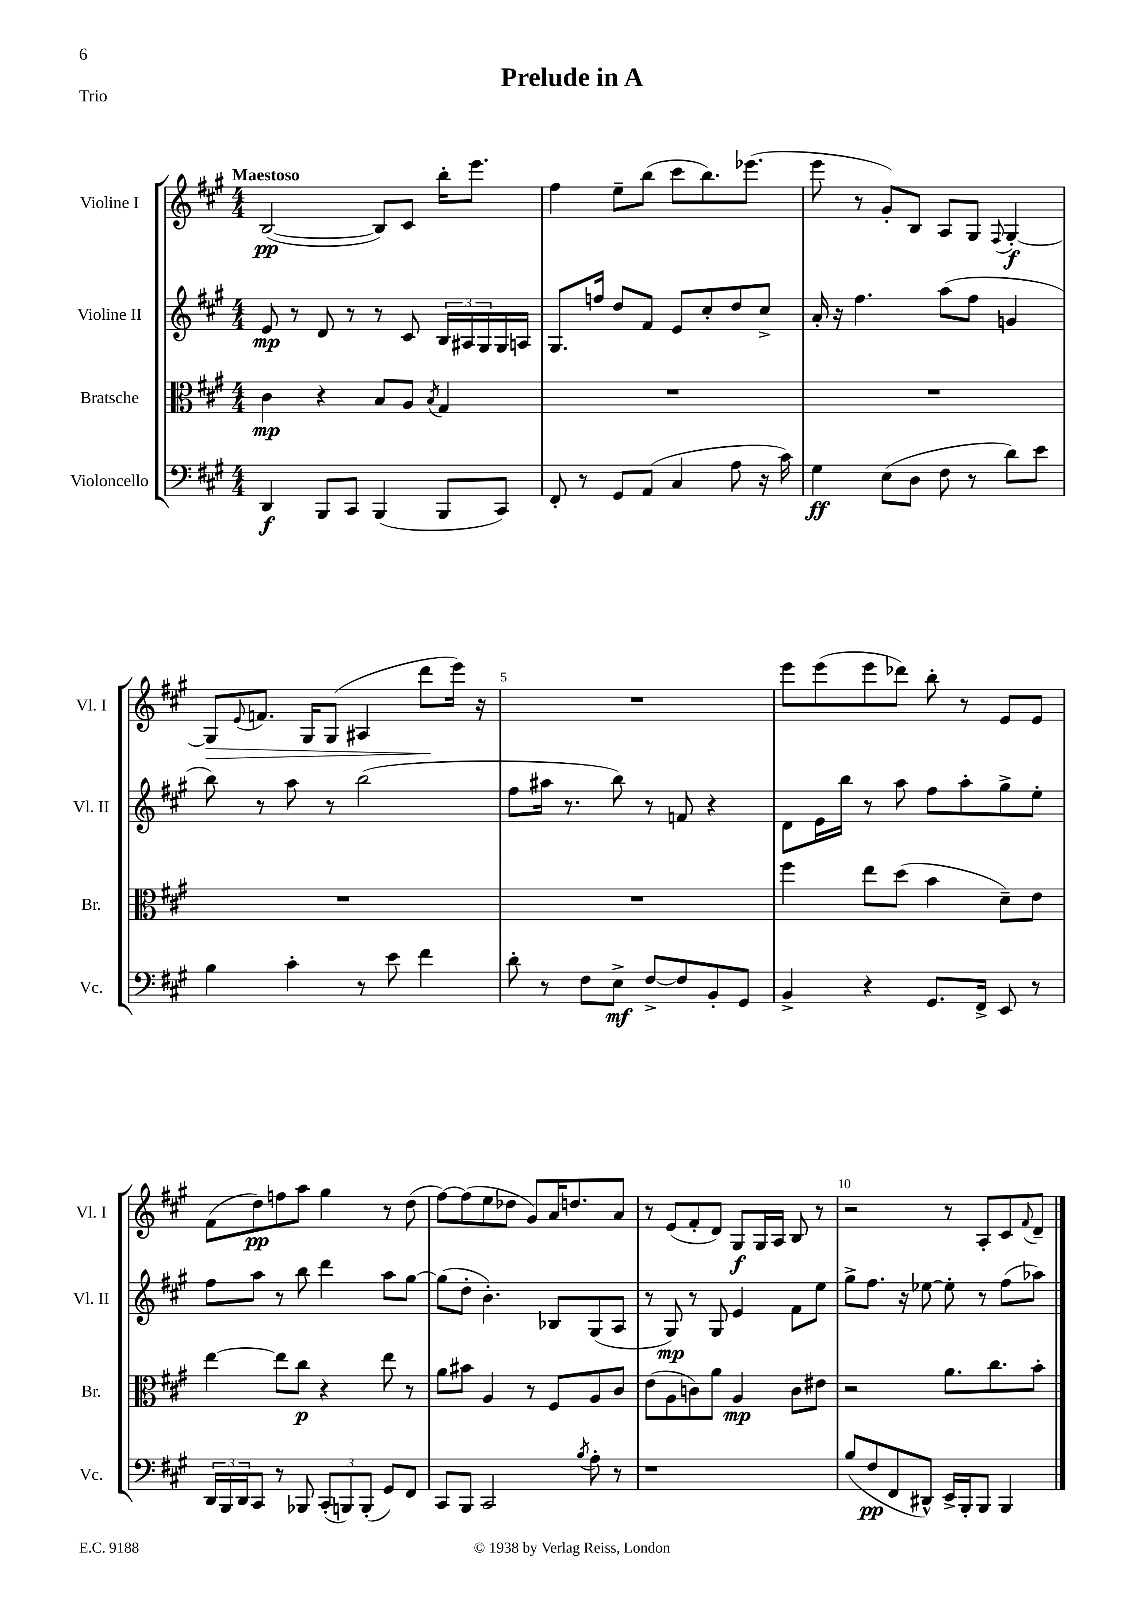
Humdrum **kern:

**kern	**kern	**kern	**kern
*staff4	*staff3	*staff2	*staff1
*clefF4	*clefC3	*clefG2	*clefG2
*k[f#c#g#]	*k[f#c#g#]	*k[f#c#g#]	*k[f#c#g#]
*M4/4	*M4/4	*M4/4	*M4/4
4DD	4c#	8e	([2B
.	.	8r	.
8BBB	4r	8d	.
8CC#	.	8r	.
(4BBB	8B	8r	8B])
.	8A	8c#	8c#
.	8qB	.	.
8BBB	4G#	24B	16bb'
.	.	24A#	.
.	.	.	8.eee
.	.	24G#	.
8CC#)	.	16G#	.
.	.	16A	.
=	=	=	=
8FF#'	1r	8.G#	4ff#
8r	.	.	.
.	.	16ff	.
8GG#	.	8dd	8ee~
(8AA	.	8f#	(8bb
4C#	.	8e	8ccc#
.	.	8cc#'	8.bb)
8A	.	8dd	.
.	.	.	(8.eee-
16r	.	8cc#^	.
16c#)	.	.	.
=	=	=	=
4G#	1r	16a'	8eee
.	.	16r	.
.	.	4.ff#	8r
(8E	.	.	8g#')
8D	.	.	8B
8F#	.	(8aa	8A
8r	.	8ff#	8G#
.	.	.	8qqF#
8d)	.	4g	[4G#'
8e	.	.	.
=	=	=	=
4B	1r	8bb)	8G#]
.	.	.	8qqe
.	.	8r	8.f
4c#'	.	8aa	.
.	.	.	16G#
.	.	8r	(8G#
8r	.	(2bb	4A#
8e	.	.	.
4f#	.	.	8ddd
.	.	.	16eee)
.	.	.	16r
=	=	=	=
8d'	1r	8ff#	1r
8r	.	16aa#	.
.	.	8.r	.
8F#	.	.	.
8E^	.	8bb)	.
[8F#^	.	8r	.
8F#]	.	8f	.
8BB'	.	4r	.
8GG#	.	.	.
=	=	=	=
4BB^	4ff#	8d	8eee
.	.	16e	(8eee
.	.	16bb	.
4r	8ee	8r	8eee
.	(8dd	8aa	8ddd-)
8.GG#	4b	8ff#	8bb'
.	.	8aa'	8r
16FF#^	.	.	.
8EE	8d~)	8gg#^	8e
8r	8e	8ee'	8e
=	=	=	=
24DD	[4ee	8ff#	(8f#
24BBB	.	.	.
24DD	.	.	.
8CC#	.	8aa	8dd)
8r	8ee]	8r	8ff
8BBB-	8cc#	8bb	8aa
(12CC#'	4r	4ddd	4gg#
12BBB)	.	.	.
(12BBB'	.	.	.
8GG#)	8ee	8aa	8r
8FF#	8r	[8gg#	(8dd
=	=	=	=
8CC#	8a	(8gg#]	[8ff#)
8BBB	8b#	8dd'	(8ff#]
2CC#	4A	4.b')	8ee
.	.	.	8dd-
.	8r	.	8g#)
.	8F#	8B-	16a
.	.	.	8.dd
8qB	.	.	.
8A'	8A	(8G#	.
8r	8c#	8A	8a
=	=	=	=
1r	(8e	8r	8r
.	8A	8G#)	(8e
.	8c)	8r	8f#'
.	8a	8G#	8d)
.	4A	4e	8G#
.	.	.	16G#
.	.	.	16A
.	8c	8f#	8B
.	8e#	8ee	8r
=	=	=	=
(8B	2r	8gg#^	2r
8F#	.	8.ff#	.
8FF#	.	.	.
.	.	16r	.
8DD#^^)	.	[8ee-	.
16EE^	8.a	8ee-']	8r
16BBB'	.	.	.
8BBB	.	8r	8A'
.	8.cc#	.	.
4BBB	.	(8ff#	8c#
.	.	.	8qqf#
.	8b'	8aa-)	8d~
==	==	==	==
*-	*-	*-	*-
